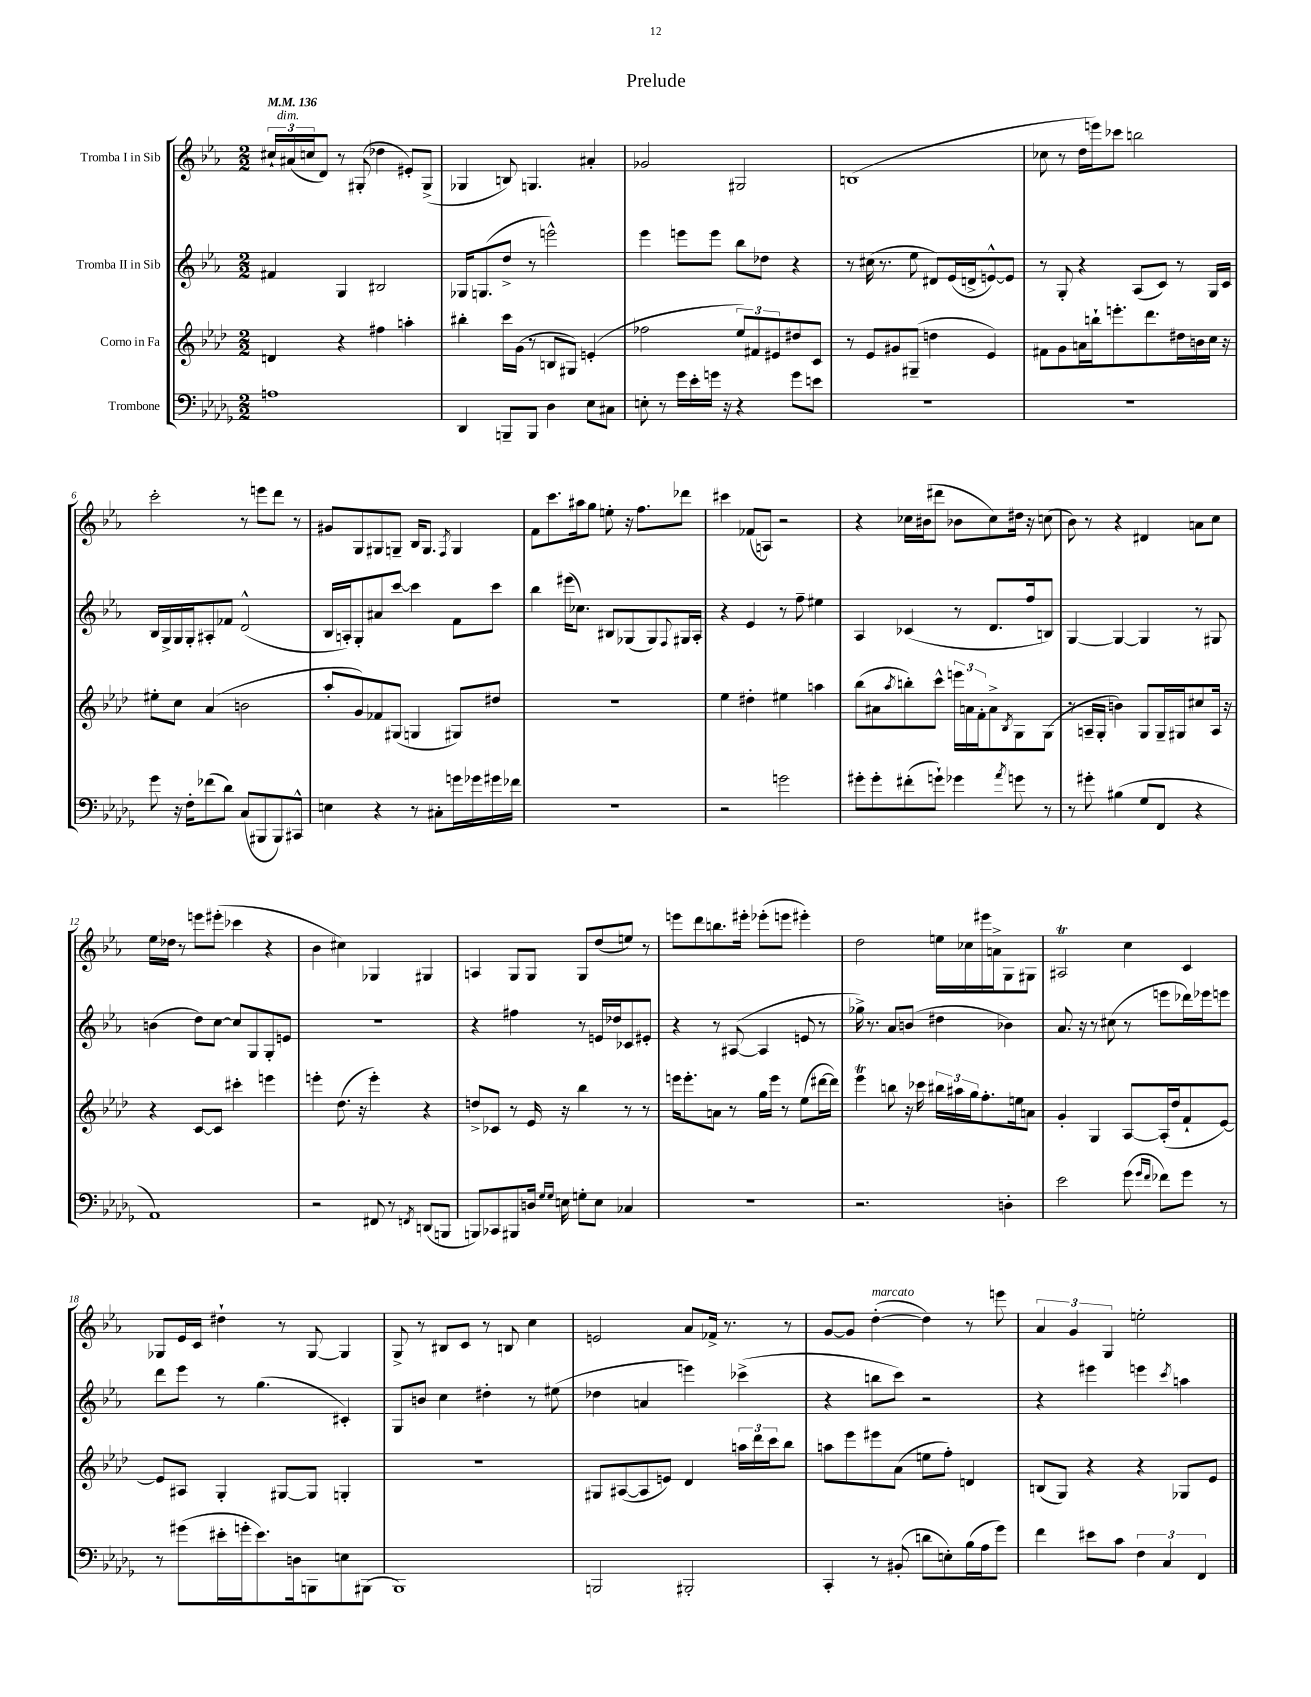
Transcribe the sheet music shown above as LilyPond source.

\header { title = "Prelude" }
<<
\new StaffGroup <<
\new Staff = "s0" \with { instrumentName = "Tromba I in Sib" } {
    \clef treble \key ees \major \numericTimeSignature \time 2/2 \tempo 4 = 136
    \tuplet 3/2 { cis''16-! ais'16^\markup { \italic "dim." }( c''16 } d'8) r8 gis8-.( des''4 eis'8-.) gis8->( |
    ges4 b8) g4. ais'4-. |
    ges'2 gis2 |
    b1( |
    ces''8 r8 d''16 e'''16) ces'''8 b''2 |
    c'''2-. r8 e'''8 d'''8 r8 |
    gis'8 g8 gis8 g8-- bes16 g8. \acciaccatura { f8 } g4 |
    f'8 c'''8. ais''16 g''8 e''8-. r16 f''8. des'''8 |
    cis'''4 fes'8( a8) r2 |
    r4 ces''16 bis'16( dis'''8 bes'8 ces''8) dis''16 r16 c''8( |
    bes'8) r8 r4 dis'4 a'8 c''8 |
    ees''16 des''16 r8 e'''8 eis'''8-.( ces'''4 r4 |
    bes'4 cis''4) ges4 gis4 |
    a4 g8 g8 g8 d''8( e''8) r8 |
    e'''8 d'''8 b''8. eis'''16-. ees'''8-.( e'''8 eis'''4-.) |
    d''2 e''16 ces''16 eis'''16 a'16-> g8 gis8 |
    ais2\trill c''4 c'4 |
    ges8 ees'16 c'16 dis''4-! r8 ges8~ ges4 |
    g8-> r8 bis8 c'8 r8 b8 c''4 |
    e'2 aes'8 fes'16-> r8. r8 |
    g'8~ g'8 d''4~-.^\markup { \italic "marcato" }( d''4) r8 e'''8 |
    \tuplet 3/2 { aes'4 g'4 g4 } e''2-. \bar "|." |
}
\new Staff = "s1" \with { instrumentName = "Tromba II in Sib" } {
    \clef treble \key ees \major \numericTimeSignature \time 2/2
    fis'4 g4 bis2 |
    ges16 g8.( d''8-> r8 e'''2-^) |
    ees'''4 e'''8 e'''8 bes''8 des''8 r4 |
    r8 cis''16( r8. ees''8 dis'8) ees'16( d'16-> e'8~-^) e'8 |
    r8 g8-. r4 aes8( c'8) r8 g16 c'16 |
    bes16 g16-> g16 g16-. ais8-. fes'8 d'2-^( |
    bes16 a16-.) g8-. ais'8 c'''8~ c'''4 f'8 c'''8 |
    bes''4 eis'''16( ces''8.) bis8 ges8( ges8) \appoggiatura { f8 } gis16 aes16-. |
    r4 ees'4 r8 f''8-- eis''4 |
    aes4 ces'4( r8 d'8. f''16 b8) |
    g4~ g4~ g4 r8 gis8 |
    b'4( d''8) c''8~ c''8 g8 g8-. e'8 |
    r1 |
    r4 fis''4 r8 e'16 des''16 ces'8 eis'8-. |
    r4 r8 ais8~( ais4 e'8 r8 |
    ges''16->) r8. aes'8 b'8( dis''4 bes'4) |
    aes'8. r16 r8 cis''8( r8 e'''8 des'''16) ees'''16 e'''8 |
    d'''8 ees'''8 r8 g''4.( cis'4-.) |
    g8 b'8 c''4 dis''4-. r8 eis''8( |
    des''4 a'4 e'''4) ces'''4->( |
    r4 b''8 c'''8) r2 |
    r4 eis'''4 e'''4 \acciaccatura { c'''8 } a''4 \bar "|." |
}
\new Staff = "s2" \with { instrumentName = "Corno in Fa" } {
    \clef treble \key aes \major \numericTimeSignature \time 2/2
    d'4 r4 fis''4 a''4-. |
    bis''4-. c'''16 g'16( r8 b8 gis8) e'4-.( |
    fes''2 \tuplet 3/2 { ees''8) fis'8 eis'8 } dis''8 c'8 |
    r8 ees'8 gis'8 gis8--( d''4 ees'4) |
    fis'8 g'8 a'16 b''16-! e'''8.-. des'''8. dis''16 b'16 c''16 r16 |
    eis''8-. c''8 aes'4( b'2 |
    aes''8-. g'8) fes'8 gis8( g4 gis8) dis''8 |
    R1 |
    ees''4 dis''4-. eis''4 a''4 |
    bes''8( ais'8 \acciaccatura { aes''8 } b''8-.) c'''8-^ \tuplet 3/2 { e'''16 a'16 f'16-. } a'8-> \acciaccatura { bes8 } g8 g8( |
    r8 a16-- g16-. b'4) g8 g16-- gis16 cis''8 a16 r16 |
    r4 c'8~ c'8 cis'''4-. e'''4 |
    e'''4-. des''8.( r16 e'''4-.) r4 |
    d''8-> ces'8 r8 ees'16 r16 bes''4 r8 r8 |
    e'''16 e'''8.-. a'8 r8 g''16 e'''16 r8 ees''8( dis'''16~ dis'''16) |
    ees'''4\trill b''8 r16 ces'''16 \tuplet 3/2 { bis''16 ais''16 g''16 } f''8.-. e''16 a'8 |
    g'4-. g4 aes8~ aes16-.( des''16 f'8-! ees'8~) |
    ees'8 ais8 g4-. gis8~ gis8 g4-. |
    R1 |
    gis8 ais8~( ais8 e'8) des'4 \tuplet 3/2 { a''16 des'''16 c'''16 } bes''8 |
    a''8 ees'''8 eis'''8 aes'8( e''8 f''8-.) d'4 |
    b8( g8) r4 r4 ges8 ees'8 \bar "|." |
}
\new Staff = "s3" \with { instrumentName = "Trombone" } {
    \clef bass \key des \major \numericTimeSignature \time 2/2
    a1 |
    des,4 b,,8-- b,,8 des4 ees8 cis8 |
    e8-. r8 ges'16 ees'16-. g'16 r16 r4 g'8 e'8 |
    R1 |
    R1 |
    ges'8 r16 f16-. fes'8( des'8) c8( bis,,8 bis,,8) cis,8-^ |
    e4 r4 r8 cis8-. g'16 ges'16 gis'16 fes'16 |
    R1 |
    r2 g'2 |
    gis'8-. gis'8-. fis'8-.( g'8-!) ges'4 \acciaccatura { aes'8 } g'8 r8 |
    r8 gis'8-. bis4( ges8 f,8 r4 |
    aes,1) |
    r2 fis,8 r8 \acciaccatura { f,8 } d,8( b,,8 |
    b,,8) ces,8 bis,,8 d16 \grace { ges16 ges16 } e16 g8-. e8 ces4 |
    R1 |
    r2. d4-. |
    ees'2 ges'8( \grace { ges'16 f'16 } fes'8) ges'8 r8 |
    r8 gis'8( eis'16-. g'16-. eis'8.) d16 b,,8 e8 bis,,8( |
    bes,,1) |
    b,,2 bis,,2-. |
    c,4-. r8 bis,8-.( d'8 e8-.) bes16( aes16 ges'8) |
    f'4 eis'8 c'8 \tuplet 3/2 { f4 c4 f,4 } \bar "|." |
}
>>
>>
